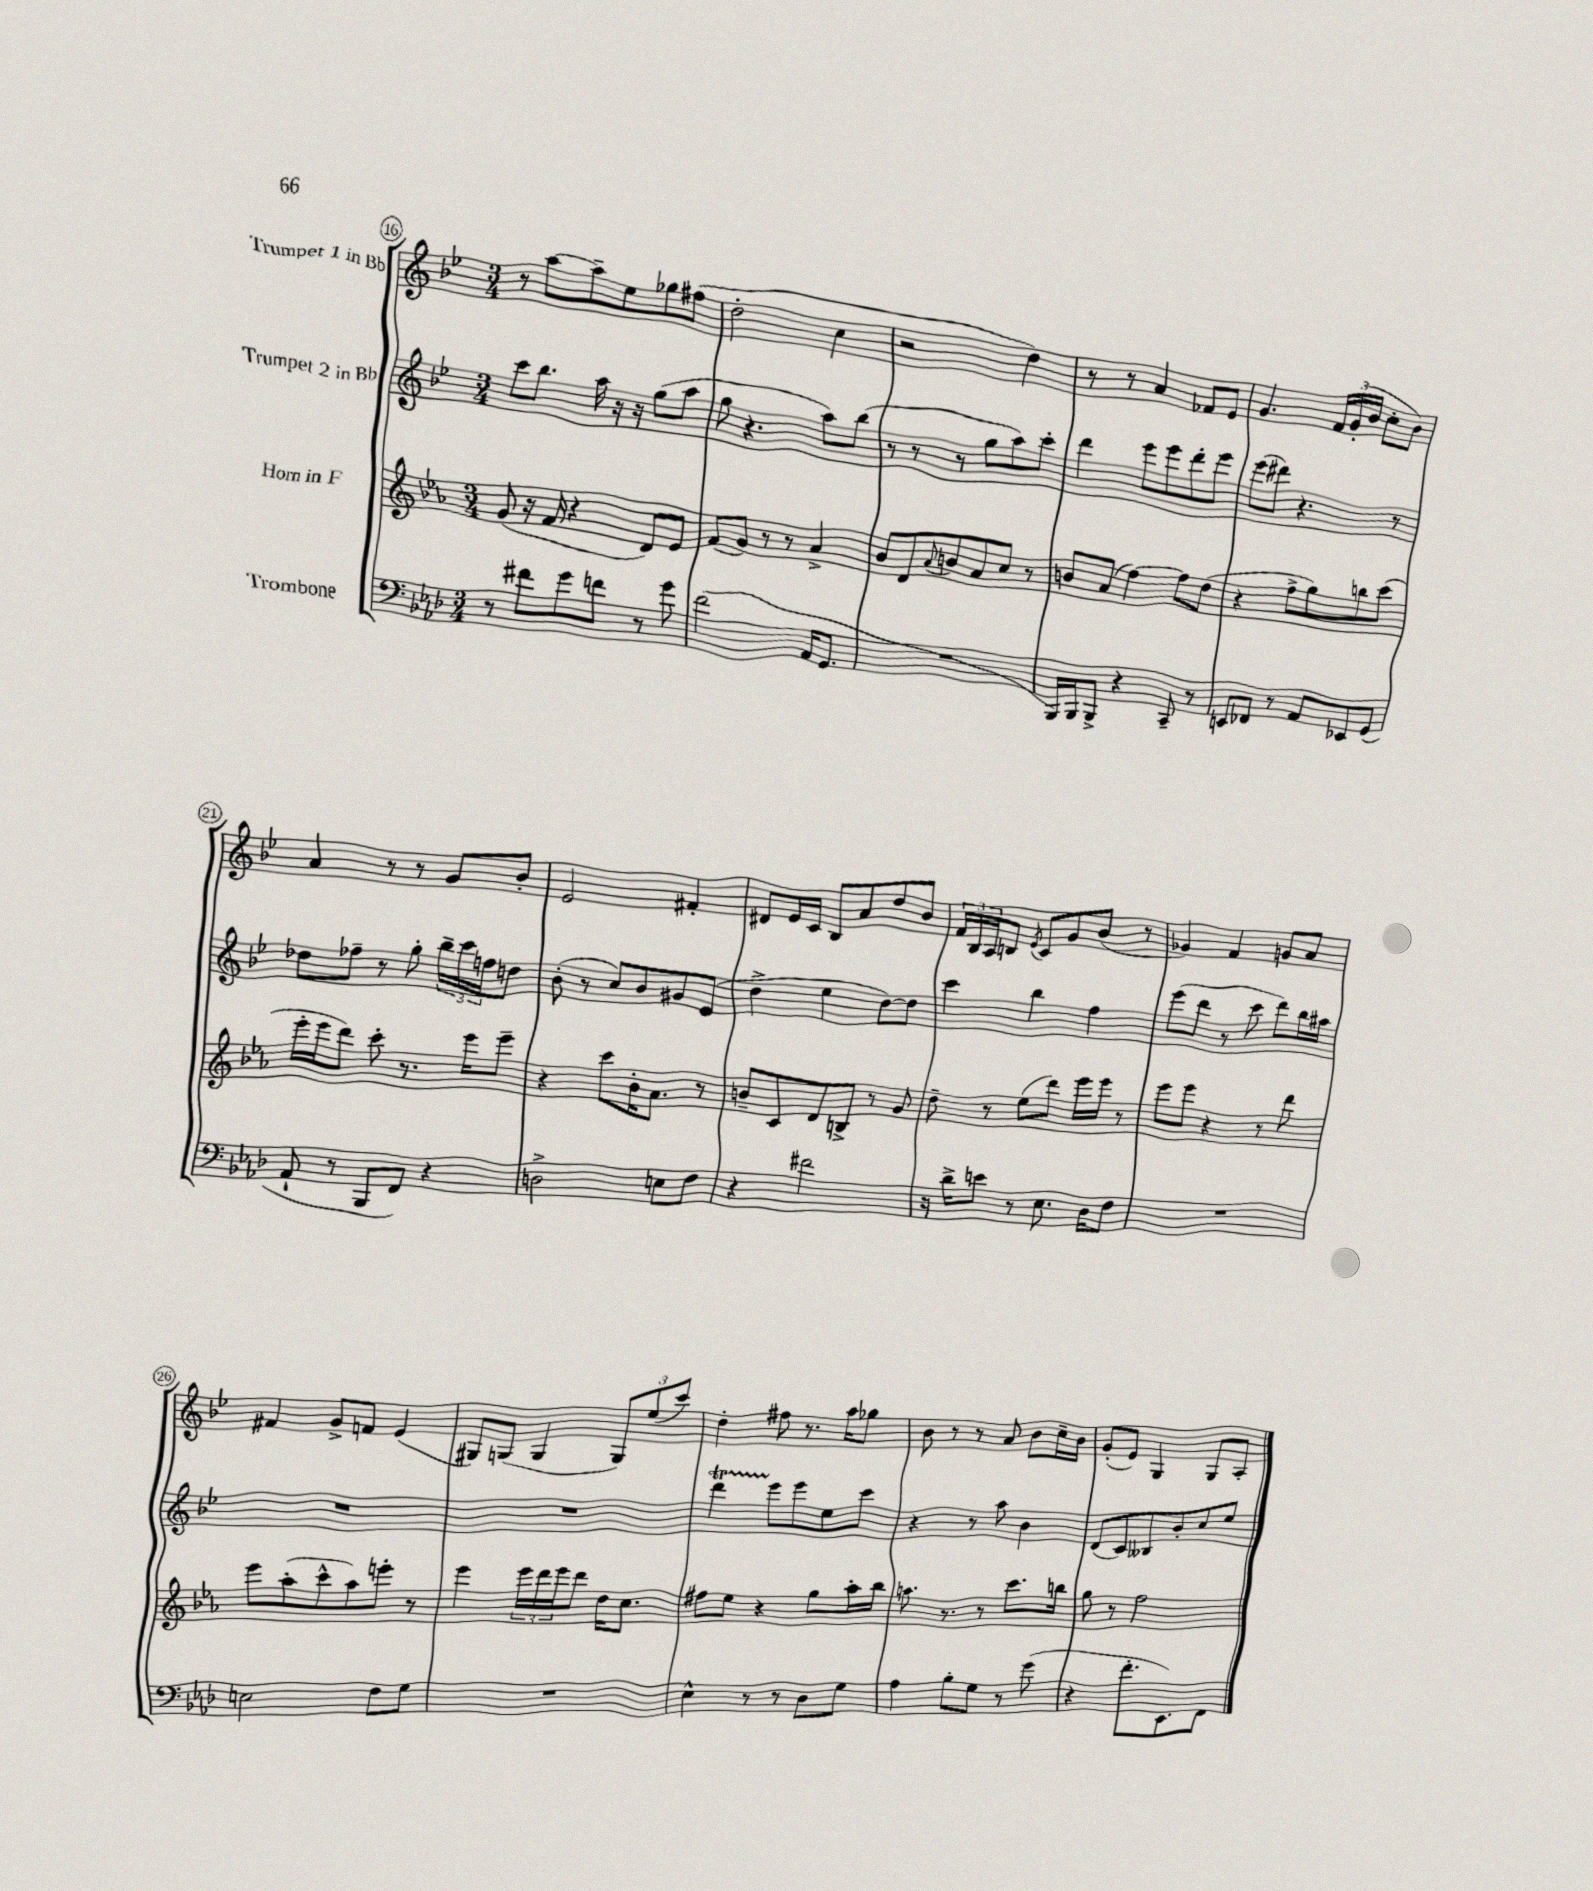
<<
\new StaffGroup <<
\new Staff = "s0" \with { instrumentName = "Trumpet 1 in Bb" } {
    \clef treble \key bes \major \numericTimeSignature \time 3/4
    r8 a''8~ a''8-- ees''8 ges''8 fis''8( |
    d''2-. c''4 |
    r2 d''4) |
    r8 r8 a'4 fes'8 ees'8 |
    g'4. \tuplet 3/2 { f'16 g'16-.( bes'16 } c''8-. bes'8) |
    a'4 r8 r8 g'8 bes'8-. |
    ees'2 fis'4-. |
    dis'8 ees'16 c'16 bes8 a'8 d''8 bes'8 |
    \tuplet 3/2 { f'16 bes16 a16 } b8 \acciaccatura { ees'8 } c'8 g'8 bes'8( r8 |
    ges'4) f'4 g'8 a'8 |
    fis'4 g'8-> f'8 ees'4( |
    gis8) g8( g4 \tuplet 3/2 { g8) ees''8( c'''8) } |
    d''4-. fis''8 r8. a''16 ges''8 |
    bes'8 r8 r8 a'8 bes'8 c''16-- bes'16 |
    g'8-.( ees'8) g4 g8 a8-. \bar "|." |
}
\new Staff = "s1" \with { instrumentName = "Trumpet 2 in Bb" } {
    \clef treble \key bes \major \numericTimeSignature \time 3/4
    c'''8 bes''8. a''16 r16 r16 g''8( a''8 |
    g''8 r4. a''8) bes''8( |
    r8 r8 r8 g''8 a''8) c'''8-. |
    d'''4 ees'''8 ees'''8 d'''8-. ees'''8 |
    ees'''8( dis'''8) r4. r8 |
    des''8 fes''8-- r8 g''8-. \tuplet 3/2 { bes''16-- c'''16 f''16 } d''8 |
    bes'8-.( r8 c''8) bes'8 gis'8 ees'8( |
    d''4-> ees''4 d''8~) d''8 |
    c'''4 bes''4 f''4 |
    ees'''8( d'''8 r8 c'''8 d'''8) bes''16 ais''16 |
    R2. |
    R2. |
    d'''4\startTrillSpan ees'''8\stopTrillSpan ees'''8 ees''8 c'''8 |
    r4 r8 a''8 bes'4 |
    d'8( c'8) beses8 bes'8-. c''8 ees''8 \bar "|." |
}
\new Staff = "s2" \with { instrumentName = "Horn in F" } {
    \clef treble \key ees \major \numericTimeSignature \time 3/4
    g'8( r16 f'16 r4 d'8) ees'8 |
    f'8( g'8) r8 r8 aes'4-> |
    bes'8 d'8 \appoggiatura { aes'8 } b'8 aes'8 c''8 r8 |
    b'8 aes'8( f''4~) f''8 d''8( |
    r4 f''8-> g''8) b''8 c'''8( |
    ees'''16-. ees'''16 d'''8) c'''8-. r8. ees'''16 ees'''8-- |
    r4 c'''8 bes'16-. aes'8. r8 |
    b'8-- c'8 d'8 b8-> r8 g'8 |
    d''8-- r8 ees''8( d'''8) ees'''16 ees'''16 r8 |
    ees'''8 ees'''8 r4 r8 d'''8 |
    ees'''8 aes''8-.( c'''8-^ aes''8) e'''8-. r8 |
    ees'''4 \tuplet 3/2 { ees'''16 d'''16 ees'''16 } d'''8 d''16 c''8. |
    fis''8 ees''8 r4 g''8 aes''16-. bes''16 |
    a''8. r8. r8 c'''8. b''16 |
    g''8 r8 f''2 \bar "|." |
}
\new Staff = "s3" \with { instrumentName = "Trombone" } {
    \clef bass \key aes \major \numericTimeSignature \time 3/4
    r8 fis'8 g'8 f'8 r8 g'8 |
    f'2( aes,16 g,8. |
    R2. |
    bes,,16) bes,,16 bes,,8-> r4 c,8-- r8 |
    e,8 fes,8 r8 aes,8 ees,8 g,8( |
    aes,8-! r8 bes,,8 f,8) r4 |
    d2-> e8 f8 |
    r4 fis'2 |
    r16 des'16-> e'8 r8 ees8. des16 f8 |
    R2. |
    e2 f8 g8 |
    R2. |
    ees4-^ r8 r8 des8 g8 |
    aes4 bes8-. g8 r8 g'8( |
    r4 f'8.-. ees,8.) f,8 \bar "|." |
}
>>
>>
\layout { \context { \Score currentBarNumber = #16 \override BarNumber.stencil = #(make-stencil-circler 0.1 0.3 ly:text-interface::print) } }
